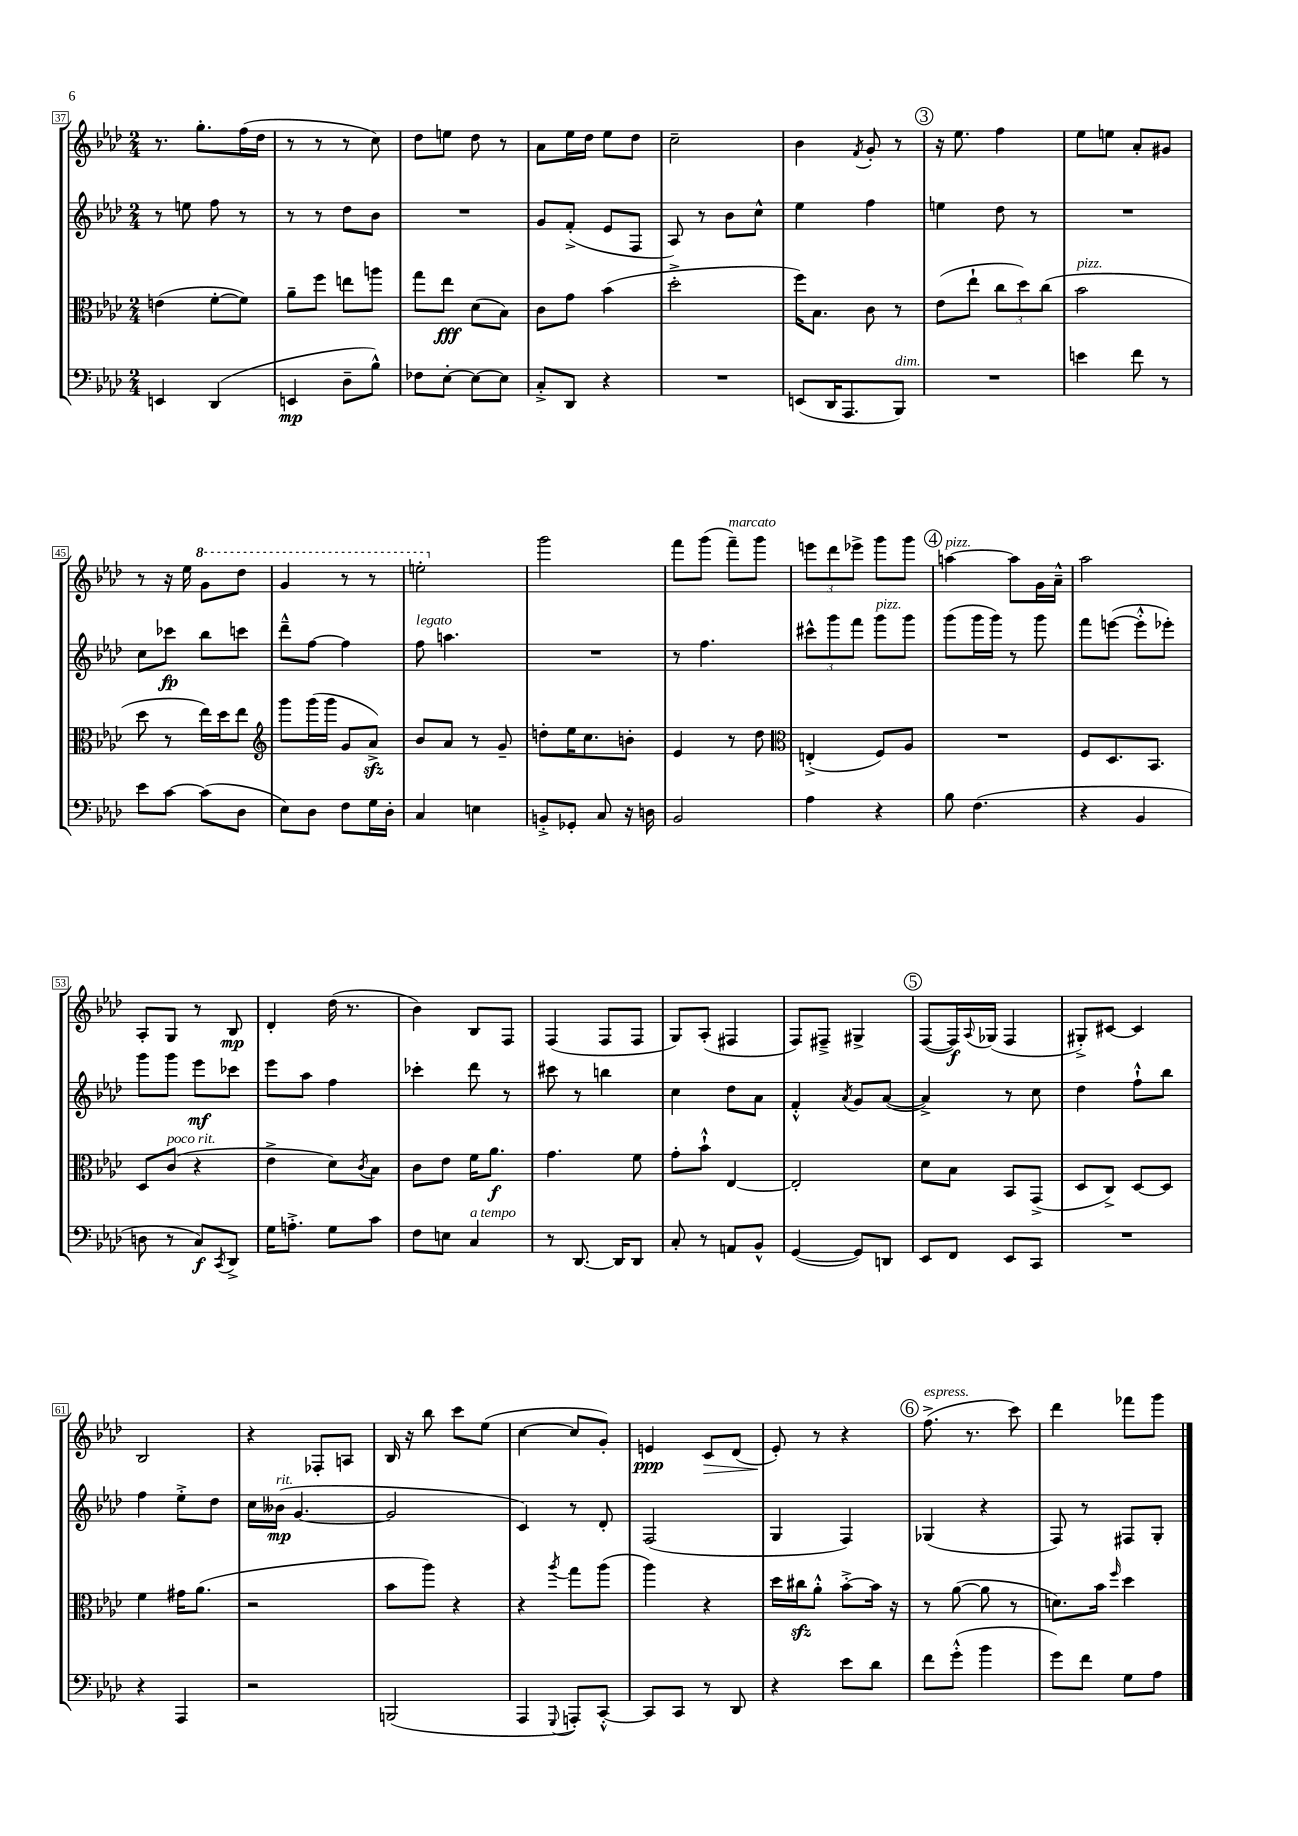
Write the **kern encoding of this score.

**kern	**dynam	**kern	**dynam	**kern	**dynam	**kern	**dynam
*part4	*part4	*part3	*part3	*part2	*part2	*part1	*part1
*staff4	*staff4	*staff3	*staff3	*staff2	*staff2	*staff1	*staff1
*clefF4	*	*clefC3	*	*clefG2	*	*clefG2	*
*k[b-e-a-d-]	*	*k[b-e-a-d-]	*	*k[b-e-a-d-]	*	*k[b-e-a-d-]	*
*M2/4	*	*M2/4	*	*M2/4	*	*M2/4	*
=37	=37	=37	=37	=37	=37	=37	=37
4EEn/	.	(4en\	.	8r	.	8.r	.
.	.	.	.	8een\	.	.	.
.	.	.	.	.	.	8.gg'\L	.
(4DD-/	.	[8f'\L	.	8ff\	.	.	.
.	.	8f\J])	.	8r	.	(16ff\L	.
.	.	.	.	.	.	16dd-\JJ	.
=38	=38	=38	=38	=38	=38	=38	=38
4EEn/	mp	8a-~\L	.	8r	.	8r	.
.	.	8ff\J	.	8r	.	8r	.
8D-~\L	.	8een\L	.	8dd-\L	.	8r	.
8B-^^\J)	.	8aan\J	.	8b-\J	.	8cc\)	.
=39	=39	=39	=39	=39	=39	=39	=39
8F-X\L	.	8gg\L	.	2r	.	8dd-\L	.
[8E-'\J	.	8ee-\J	fff	.	.	8een\J	.
8E-\L_	.	(8d-\L	.	.	.	8dd-\	.
8E-\J]	.	8B-\J)	.	.	.	8r	.
=40	=40	=40	=40	=40	=40	=40	=40
8C'^/L	.	8c\L	.	8g/L	.	8a-\L	.
8DD-/J	.	8g\J	.	(8f'^/J	.	16ee-\L	.
.	.	.	.	.	.	16dd-\JJ	.
4r	.	(4b-\	.	8e-/L	.	8ee-\L	.
.	.	.	.	8F/J	.	8dd-\J	.
=41	=41	=41	=41	=41	=41	=41	=41
2r	.	2dd-'^\	.	8A-/)	.	2cc~\	.
.	.	.	.	8r	.	.	.
.	.	.	.	8b-\L	.	.	.
.	.	.	.	8cc^^\J	.	.	.
=42	=42	=42	=42	=42	=42	=42	=42
(8EEn/L	.	16ff\KL)	.	4ee-\	.	4b-\	.
.	.	8.B-\J	.	.	.	.	.
16DD-/K	.	.	.	.	.	.	.
8.AAA-/	.	.	.	.	.	.	.
.	.	.	.	.	.	8qf/	.
.	.	8c\	.	4ff\	.	8g'/	.
!LO:TX:a:i:t=dim.	!	!	!	!	!	!	!
8BBB-/J)	.	8r	.	.	.	8r	.
!!LO:REH:place=s1:t=3
=43	=43	=43	=43	=43	=43	=43	=43
2r	.	(8e-\L	.	4een\	.	16r	.
.	.	.	.	.	.	8.ee-\	.
.	.	8ee-`\J	.	.	.	.	.
.	.	12cc\L	.	8dd-\	.	4ff\	.
.	.	12dd-\)	.	.	.	.	.
.	.	.	.	8r	.	.	.
.	.	(12cc\J	.	.	.	.	.
=44	=44	=44	=44	=44	=44	=44	=44
!	!	!LO:TX:a:i:t=pizz.	!	!	!	!	!
4en\	.	2b-\	.	2r	.	8ee-\L	.
.	.	.	.	.	.	8een\J	.
8f\	.	.	.	.	.	8a-'/L	.
8r	.	.	.	.	.	8g#X/J	.
!!LO:LB:g=z
=45	=45	=45	=45	=45	=45	=45	=45
8e-\L	.	8dd-\	.	8cc\L	.	8r	.
[8c\J	.	8r	.	8ccc-X\J	fp	16r	.
.	.	.	.	.	.	16ee-\	.
*	*	*	*	*	*	*8va	*
(8c\L]	.	16ee-\LL)	.	8bb-\L	.	8gg\L	.
.	.	16dd-\J	.	.	.	.	.
8D-\J	.	8ee-\J	.	8cccn\J	.	8ddd-\J	.
=46	=46	=46	=46	=46	=46	=46	=46
*	*	*clefG2	*	*	*	*	*
8E-\L)	.	8ggg\L	.	8ddd-~^^\L	.	4gg/	.
8D-\J	.	(16ggg\L	.	[8ff\J	.	.	.
.	.	16ggg\JJ	.	.	.	.	.
8F\L	.	8g/L	.	4ff\]	.	8r	.
16G\L	.	8a-zz^/J)	.	.	.	8r	.
16D-'\JJ	.	.	.	.	.	.	.
=47	=47	=47	=47	=47	=47	=47	=47
!	!	!	!	!LO:TX:a:i:t=legato	!	!	!
4C/	.	8b-/L	.	8ff\	.	2eeen'\	.
.	.	8a-/J	.	4.aan\	.	.	.
4En\	.	8r	.	.	.	.	.
.	.	8g~/	.	.	.	.	.
=48	=48	=48	=48	=48	=48	=48	=48
*	*	*	*	*	*	*X8va	*
8BBn'^/L	.	8ddn'\L	.	2r	.	2ggg\	.
8GG-X'/J	.	16ee-\K	.	.	.	.	.
.	.	8.cc\	.	.	.	.	.
8C/	.	.	.	.	.	.	.
16r	.	8bn'\J	.	.	.	.	.
16Dn\	.	.	.	.	.	.	.
=49	=49	=49	=49	=49	=49	=49	=49
2BB-/	.	4e-/	.	8r	.	8fff\L	.
.	.	.	.	4.ff\	.	(8ggg\J	.
!	!	!	!	!	!	!LO:TX:a:i:t=marcato	!
.	.	8r	.	.	.	8fff~\L)	.
.	.	8dd-\	.	.	.	8ggg\J	.
=50	=50	=50	=50	=50	=50	=50	=50
*	*	*clefC3	*	*	*	*	*
4A-\	.	(4En'^/	.	12ccc#X^^\L	.	12eeen\L	.
.	.	.	.	12ggg\	.	12ddd-\	.
.	.	.	.	12fff\J	.	12eee-X^\J	.
!	!	!	!	!LO:TX:a:i:t=pizz.	!	!	!
4r	.	8F/L)	.	8ggg\L	.	8ggg\L	.
.	.	8A-/J	.	8ggg\J	.	8ggg\J	.
!!LO:REH:place=s1:t=4
=51	=51	=51	=51	=51	=51	=51	=51
!	!	!	!	!	!	!LO:TX:a:i:t=pizz.	!
8B-\	.	2r	.	(8ggg\L	.	[4aan\	.
(4.F\	.	.	.	16ggg\L	.	.	.
.	.	.	.	16ggg\JJ)	.	.	.
.	.	.	.	8r	.	8aa\L]	.
.	.	.	.	8ggg\	.	16g\L	.
.	.	.	.	.	.	16a-~^^\JJ	.
=52	=52	=52	=52	=52	=52	=52	=52
4r	.	8F/L	.	8fff\L	.	2aa-\	.
.	.	8.D-/	.	([8eeen\J	.	.	.
4BB-/	.	.	.	8eee'^^\L]	.	.	.
.	.	8.BB-/J	.	.	.	.	.
.	.	.	.	8eee-X'\J)	.	.	.
!!LO:LB:g=z
=53	=53	=53	=53	=53	=53	=53	=53
8Dn\	.	8D-/L	.	8ggg\L	.	8A-'/L	.
!	!	!LO:TX:a:i:t=poco rit.	!	!	!	!	!
8r	.	(8c/J	.	8ggg\J	.	8G/J	.
8C/L)	f	4r	.	8eee-\L	mf	8r	.
8qCC/	.	.	.	.	.	.	.
8DD-^/J	.	.	.	8ccc-X\J	.	8B-/	mp
=54	=54	=54	=54	=54	=54	=54	=54
16G\KL	.	4e-^\	.	8eee-\L	.	4d-'/	.
8.An'^\J	.	.	.	.	.	.	.
.	.	.	.	8aa-\J	.	.	.
8G\L	.	8d-\L)	.	4ff\	.	(16dd-\	.
.	.	.	.	.	.	8.r	.
.	.	8qc/	.	.	.	.	.
8c\J	.	8B-\J	.	.	.	.	.
=55	=55	=55	=55	=55	=55	=55	=55
8F\L	.	8c\L	.	4ccc-X'\	.	4b-\)	.
8En\J	.	8e-\J	.	.	.	.	.
!LO:TX:a:i:t=a tempo	!	!	!	!	!	!	!
4C/	.	16f\KL	.	8ddd-\	.	8B-/L	.
.	.	8.a-\J	f	.	.	.	.
.	.	.	.	8r	.	8F/J	.
=56	=56	=56	=56	=56	=56	=56	=56
8r	.	4.g\	.	8ccc#X\	.	(4F/	.
[8.DD-/	.	.	.	8r	.	.	.
.	.	.	.	4bbn\	.	8F/L	.
16DD-/KL]	.	.	.	.	.	.	.
8DD-/J	.	8f\	.	.	.	8F/J	.
=57	=57	=57	=57	=57	=57	=57	=57
8C'/	.	8g'\L	.	4cc\	.	8G/L)	.
8r	.	8b-`^^\J	.	.	.	(8A-'/J	.
8AAn/L	.	[4E-/	.	8dd-\L	.	4F#X/	.
8BB-^^/J	.	.	.	8a-\J	.	.	.
=58	=58	=58	=58	=58	=58	=58	=58
([4GG/	.	2E-'/]	.	4f'^^/	.	8F/L)	.
.	.	.	.	.	.	8F#X~^/J	.
.	.	.	.	8qa-/	.	.	.
8GG/L])	.	.	.	8g/L	.	4G#X^/	.
8DDn/J	.	.	.	([8a-/J	.	.	.
!!LO:REH:place=s1:t=5
=59	=59	=59	=59	=59	=59	=59	=59
8EE-/L	.	8d-\L	.	4a-^/])	.	([8F/L	.
8FF/J	.	8B-\J	.	.	.	16F/L])	f
.	.	.	.	.	.	8qqA-/	.
.	.	.	.	.	.	(16G-X/JJ	.
8EE-/L	.	8BB-/L	.	8r	.	4F/	.
8CC/J	.	(8GG^/J	.	8cc\	.	.	.
=60	=60	=60	=60	=60	=60	=60	=60
2r	.	8D-/L	.	4dd-\	.	8G#X'^/L)	.
.	.	8C^/J)	.	.	.	[8c#X/J	.
.	.	[8D-/L	.	8ff`^^\L	.	4c#/]	.
.	.	8D-/J]	.	8bb-\J	.	.	.
!!LO:LB:g=z
=61	=61	=61	=61	=61	=61	=61	=61
4r	.	4f\	.	4ff\	.	2B-/	.
4AAA-/	.	16g#X\KL	.	8ee-'^\L	.	.	.
.	.	(8.a-\J	.	.	.	.	.
.	.	.	.	8dd-\J	.	.	.
=62	=62	=62	=62	=62	=62	=62	=62
2r	.	2r	.	16cc\LL	.	4r	.
!	!	!	!	!LO:TX:a:i:t=rit.	!	!	!
.	.	.	.	(16b--X\JJ	mp	.	.
.	.	.	.	[4.g/	.	.	.
.	.	.	.	.	.	8F-X'/L	.
.	.	.	.	.	.	8An/J	.
=63	=63	=63	=63	=63	=63	=63	=63
(2BBBn/	.	8b-\L	.	2g/]	.	16B-/	.
.	.	.	.	.	.	16r	.
.	.	8aa-\J)	.	.	.	8bb-\	.
.	.	4r	.	.	.	8ccc\L	.
.	.	.	.	.	.	(8ee-\J	.
=64	=64	=64	=64	=64	=64	=64	=64
4AAA-/	.	4r	.	4c/)	.	[4cc\	.
8qqGGG/	.	8qaa-/	.	.	.	.	.
8AAAn'/L)	.	8gg\L	.	8r	.	8cc/L]	.
[8CC'^^/J	.	(8aa-\J	.	8d-'/	.	8g'/J)	.
=65	=65	=65	=65	=65	=65	=65	=65
8CC/L]	.	4aa-\)	.	(2F/	.	4en/	ppp
8CC/J	.	.	.	.	.	.	.
!	!	!	!	!	!	!	!LO:HP:b
8r	.	4r	.	.	.	8c/L	>
8DD-/	.	.	.	.	.	(8d-/J	.
=66	=66	=66	=66	=66	=66	=66	=66
4r	.	16dd-\LL	.	4G/	.	8e-'/)	.
.	.	16cc#Xzz\J	.	.	.	.	.
.	.	8a-'^^\J	.	.	.	8r	]
8e-\L	.	[8b-'^\L	.	4F/)	.	4r	.
8d-\J	.	16b-\Jk]	.	.	.	.	.
.	.	16r	.	.	.	.	.
!!LO:REH:place=s1:t=6
=67	=67	=67	=67	=67	=67	=67	=67
!	!	!	!	!	!	!LO:TX:a:i:t=espress.	!
8f\L	.	8r	.	(4G-X/	.	(8.ff^\	.
(8g'^^\J	.	([8a-\	.	.	.	.	.
.	.	.	.	.	.	8.r	.
4b-\	.	8a-\]	.	4r	.	.	.
.	.	8r	.	.	.	8ccc\)	.
=68	=68	=68	=68	=68	=68	=68	=68
8g\L)	.	8.dn\L)	.	8F/)	.	4ddd-\	.
8f\J	.	.	.	8r	.	.	.
.	.	16b-\Jk	.	.	.	.	.
.	.	16qqff/	.	.	.	.	.
8G\L	.	4dd-\	.	8F#X/L	.	8fff-X\L	.
8A-\J	.	.	.	8G'/J	.	8ggg\J	.
==	==	==	==	==	==	==	==
*-	*-	*-	*-	*-	*-	*-	*-
